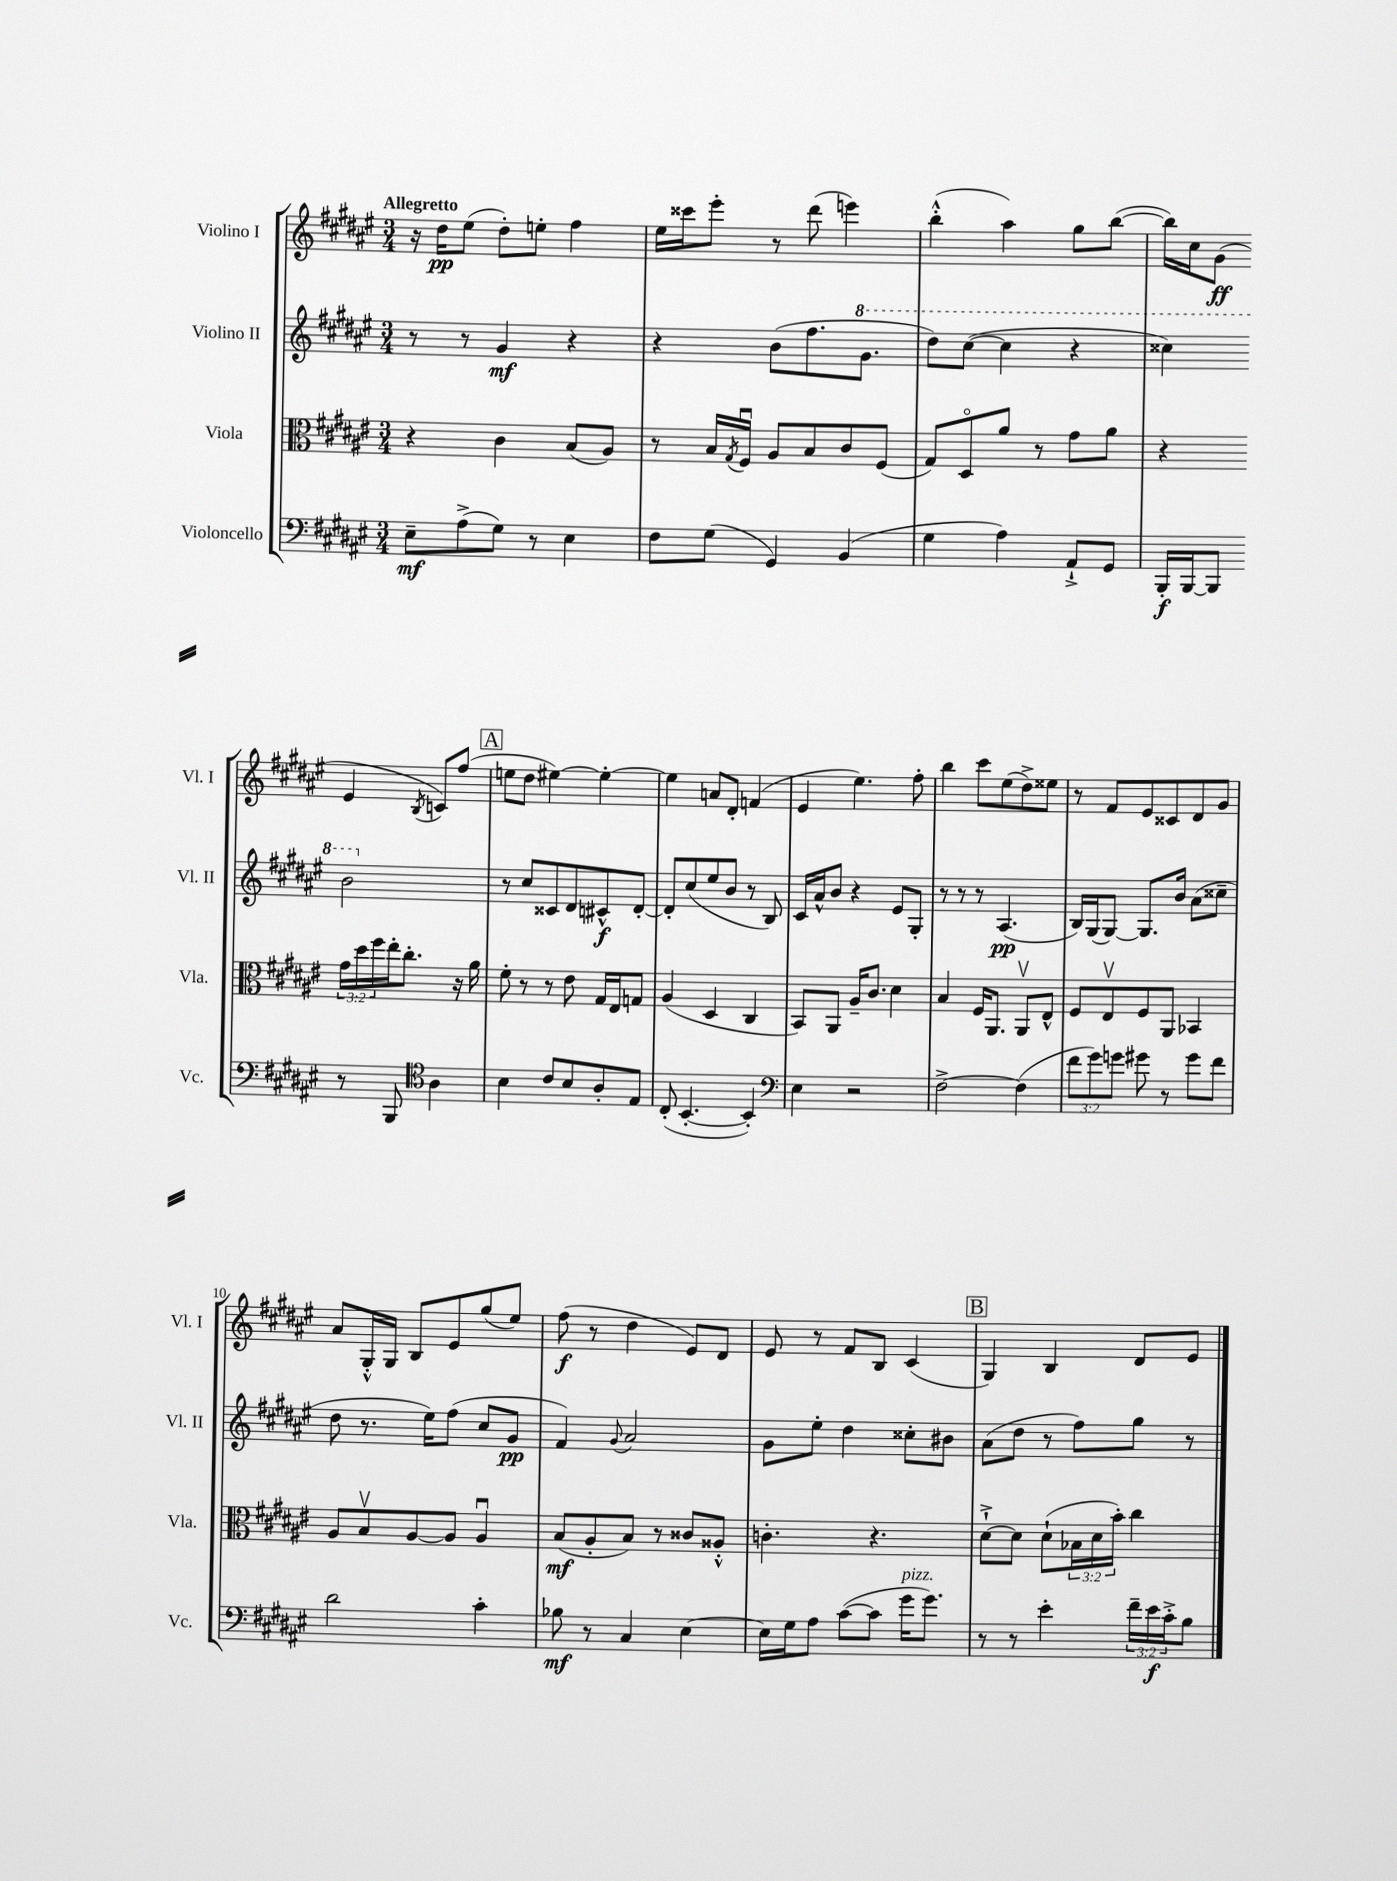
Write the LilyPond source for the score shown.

<<
\new StaffGroup <<
\new Staff = "s0" \with { instrumentName = "Violino I" shortInstrumentName = "Vl. I" } {
    \clef treble \key fis \major \numericTimeSignature \time 3/4 \tempo "Allegretto"
    r16 dis''16\pp eis''8( dis''8-.) e''8-. fis''4 |
    eis''16 cisis'''16 eis'''8-. r8 dis'''8( e'''4) |
    b''4-.-^( ais''4) gis''8 b''8~( |
    b''16) cis''16 gis'8\ff( eis'4 \acciaccatura { b8 } c'8) fis''8( |
    \mark \markup { \box "A" } e''8 dis''8 eis''4~) eis''4~-. |
    eis''4 a'8 dis'8-. f'4( |
    eis'4 eis''4.) fis''8-. |
    b''4 cis'''8 eis''8( dis''8->) eisis''8 |
    r8 fis'8 eis'8 cisis'8 dis'8 gis'8 |
    ais'8 gis16-.-^ gis16 b8 eis'8 gis''8( eis''8) |
    fis''8\f( r8 dis''4 eis'8) dis'8 |
    eis'8 r8 fis'8 b8 cis'4( |
    \mark \markup { \box "B" } gis4) b4 dis'8 eis'8 \bar "|." |
}
\new Staff = "s1" \with { instrumentName = "Violino II" shortInstrumentName = "Vl. II" } {
    \clef treble \key fis \major \numericTimeSignature \time 3/4
    r8 r8 gis'4\mf r4 |
    r4 b'8( fis''8. \ottava #1 gis''8. |
    dis'''8) cis'''8~( cis'''4 r4 |
    cisis'''4) b''2 \ottava #0 |
    \mark \markup { \box "A" } r8 cis''8 cisis'8 dis'8 cis'8-^\f dis'8~-. |
    dis'8-. cis''8( eis''8 b'8 r8 b8) |
    cis'16 ais'16-^ b'8 r4 eis'8 gis8-. |
    r8 r8 r8 ais4.\pp( |
    b16) gis16( gis8~) gis8. b'16 ais'8( cisis''8-- |
    dis''8 r8. eis''16) fis''8( cis''8 gis'8\pp |
    fis'4) \appoggiatura { gis'8 } ais'2 |
    gis'8 eis''8-. dis''4 cisis''8-. bis'8 |
    \mark \markup { \box "B" } ais'8( dis''8 r8 fis''8) gis''8 r8 \bar "|." |
}
\new Staff = "s2" \with { instrumentName = "Viola" shortInstrumentName = "Vla." } {
    \clef alto \key fis \major \numericTimeSignature \time 3/4 \override Staff.TupletNumber.text = #tuplet-number::calc-fraction-text
    r4 cis'4 b8( ais8) |
    r8 b16 \acciaccatura { gis8 } fis16\downbow ais8 b8 cis'8 fis8( |
    gis8) dis8\flageolet ais'8 r8 gis'8 ais'8 |
    r4 \tuplet 3/2 { gis'16 dis''16 fis''16 } eis''16-. cis''8.-. r16 ais'16 |
    \mark \markup { \box "A" } fis'8-. r8 r8 eis'8 gis16 eis16 g8 |
    ais4( dis4 cis4 |
    b,8) ais,8 ais16-- cis'8. dis'4 |
    b4 fis16 ais,8. ais,8\upbow eis8-^ |
    fis8 eis8\upbow fis8 ais,8 bes,4 |
    ais8 b8\upbow ais8~ ais8 ais4\downbow |
    b8\mf( ais8-. b8) r8 cisis'8 aisis8-.-^ |
    c'4.-. r4. |
    \mark \markup { \box "B" } dis'8~-!-> dis'8 dis'8-!( \tuplet 3/2 { bes16 dis'16 b'16-.) } cis''4 \bar "|." |
}
\new Staff = "s3" \with { instrumentName = "Violoncello" shortInstrumentName = "Vc." } {
    \clef bass \key fis \major \numericTimeSignature \time 3/4 \override Staff.TupletNumber.text = #tuplet-number::calc-fraction-text
    eis8--\mf ais8->( gis8) r8 eis4 |
    fis8 gis8( gis,4) b,4( |
    gis4 ais4) ais,8-!-> gis,8 |
    b,,16-.\f b,,16~ b,,8 r8 b,,8 \clef tenor ais4 |
    \mark \markup { \box "A" } b4 cis'8 b8 ais8-. eis8 |
    cis8-.( b,4.~-. b,4-.) |
    \clef bass eis4 r2 |
    fis2~-> fis4( |
    \tuplet 3/2 { fis'8 gis'8) g'8 } gis'8 r8 gis'8 fis'8 |
    dis'2 cis'4-. |
    bes8\mf r8 cis4 eis4~ |
    eis16 gis16 ais8 cis'8~( cis'8 gis'16^\markup { \italic "pizz." } gis'8.) |
    \mark \markup { \box "B" } r8 r8 eis'4-. \tuplet 3/2 { fis'16-- eis'16\f cis'16-.-> } b8 \bar "|." |
}
>>
>>
